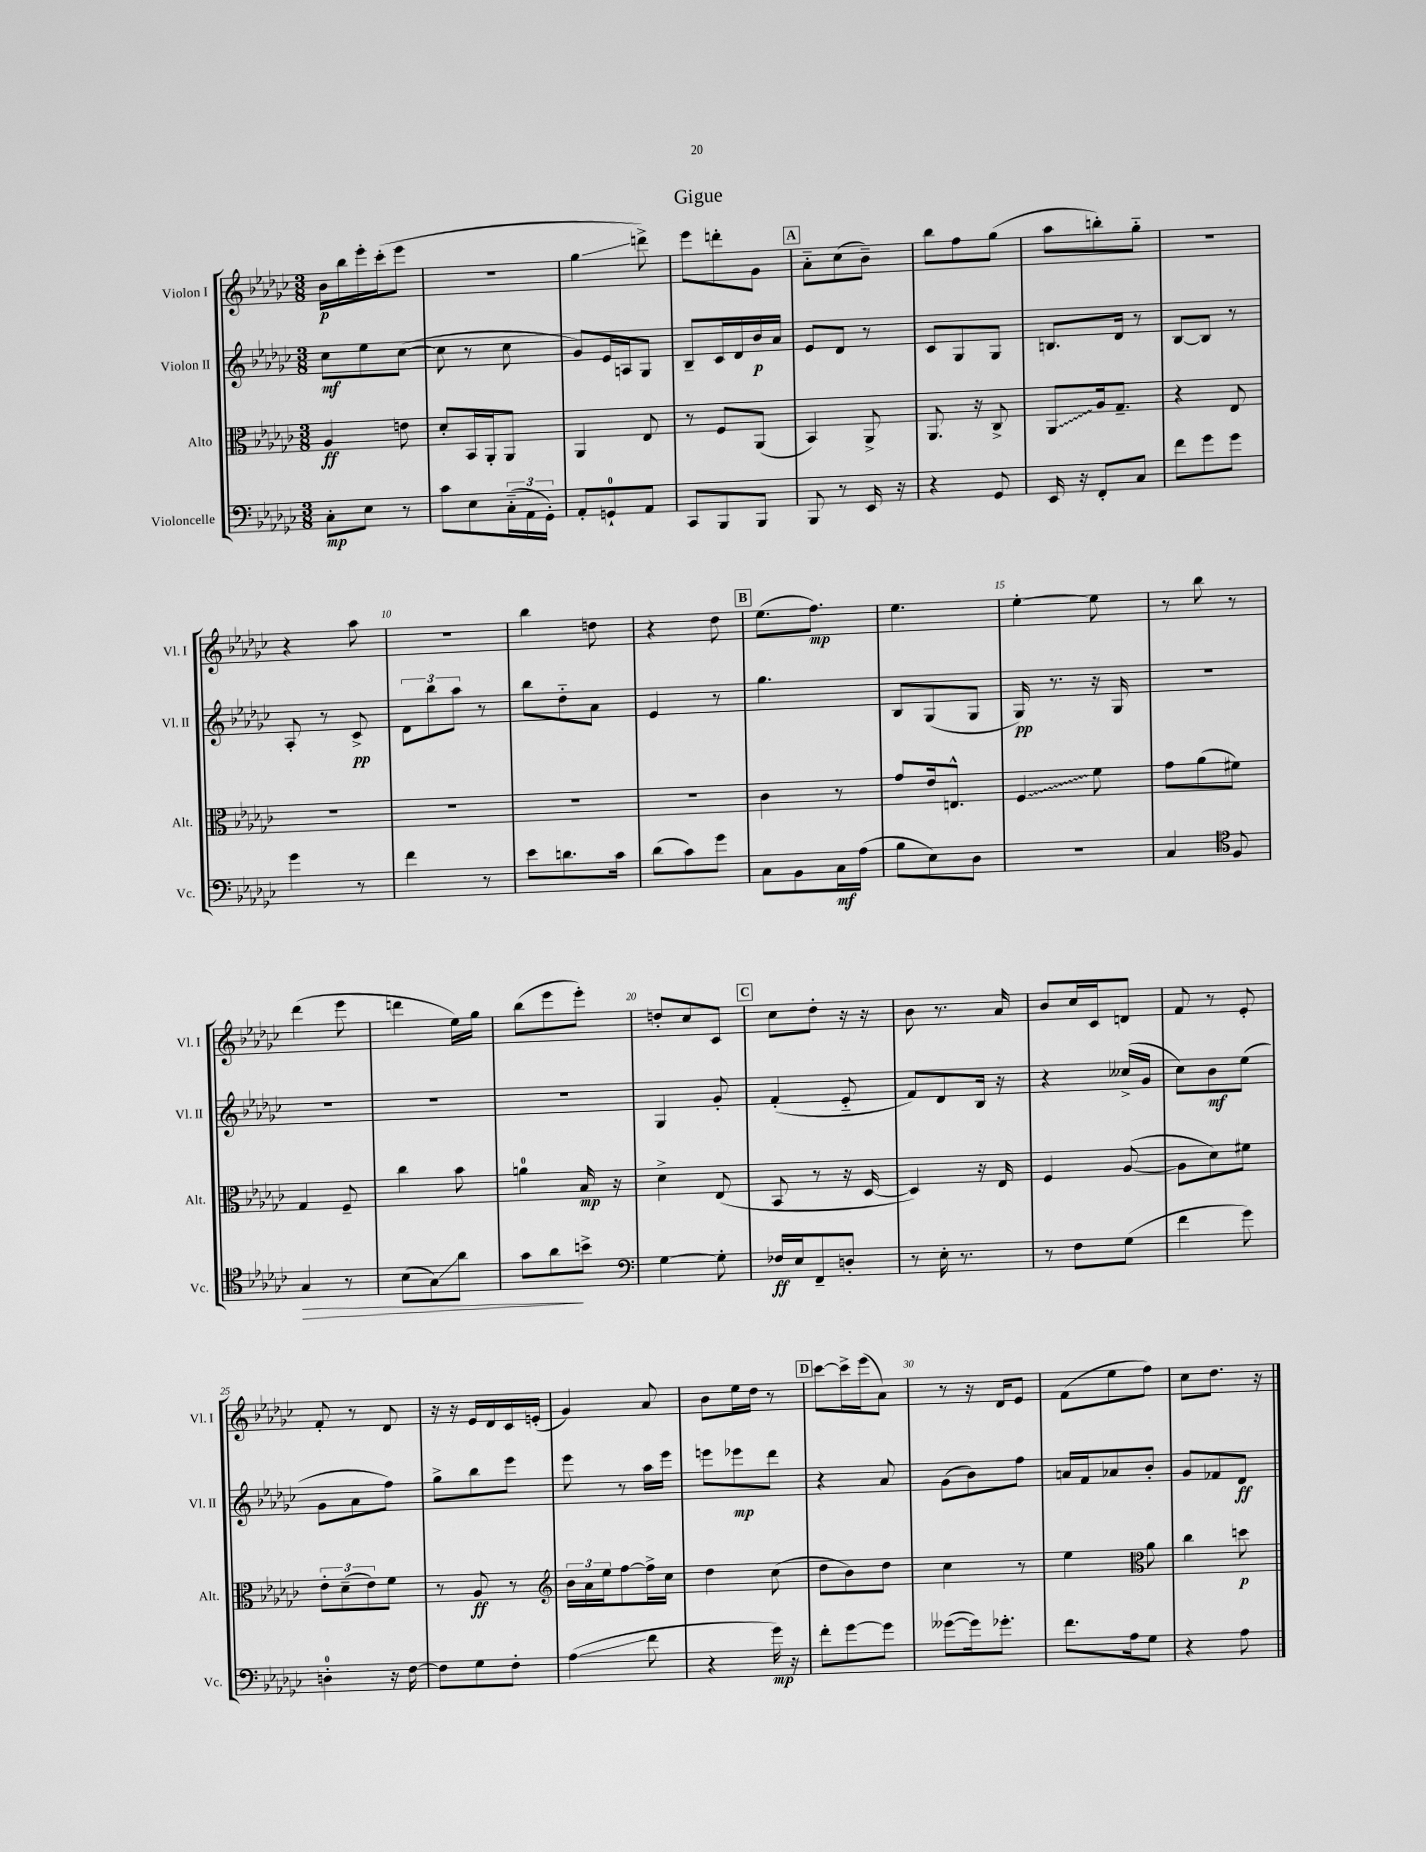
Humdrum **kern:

**kern	**kern	**kern	**kern
*staff4	*staff3	*staff2	*staff1
*clefF4	*clefC3	*clefG2	*clefG2
*k[b-e-a-d-g-c-]	*k[b-e-a-d-g-c-]	*k[b-e-a-d-g-c-]	*k[b-e-a-d-g-c-]
*M3/8	*M3/8	*M3/8	*M3/8
8C-'	4A-	8cc-	16b-
.	.	.	16bb-
8E-	.	8ee-	16eee-'
.	.	.	(16ccc-'
8r	8e	([8cc-	8eee-
=	=	=	=
8c-	8d-'	8cc-]	4.r
8E-	16BB-	8r	.
.	16AA-'	.	.
(24C-'~	8AA-	8cc-	.
24AA-	.	.	.
24GG-')	.	.	.
=	=	=	=
8AA-'	4AA-	8g-)	4gg-
8GG`	.	16e-	.
.	.	16A	.
8AA-	8E-	8G-	8ddd^)
=	=	=	=
8CC-	8r	8B-~	8eee-
8BBB-	8F	16c-	8ddd'
.	.	16d-	.
8BBB-	(8AA-	16b-	8g-
.	.	16a-	.
=	=	=	=
8BBB-	4BB-)	8e-	8a-'~
8r	.	8d-	(8cc-
16EE-	8AA-^	8r	8b-~)
16r	.	.	.
=	=	=	=
4r	8.AA-	8c-	8bb-
.	.	8G-	8ff
.	16r	.	.
8GG-	8C-^	8G-	(8gg-
=	=	=	=
16EE-	8AA-	8.B	8aa-
16r	.	.	.
8FF'	16A-	.	8bb')
.	8.G-~	16d-	.
8C-	.	8r	8gg-'~
=	=	=	=
8f	4r	[8B-	4.r
8g-	.	8B-]	.
8g-	8E-	8r	.
=	=	=	=
4g-	4.r	8A-'	4r
.	.	8r	.
8r	.	8c-^	8aa-
=	=	=	=
4f	4.r	12d-	4.r
.	.	12bb-	.
.	.	12aa-	.
8r	.	8r	.
=	=	=	=
8e-	4.r	8bb-	4bb-
8.d	.	8dd-'~	.
.	.	8a-	8dd
16c-	.	.	.
=	=	=	=
(8d-	4.r	4e-	4r
8c-)	.	.	.
8g-	.	8r	8dd-
=	=	=	=
8C-	4c-	4.gg-	(8.ee-
8BB-	.	.	.
.	.	.	8.ff)
16C-	8r	.	.
(16A-	.	.	.
=	=	=	=
8B-	8g-	8B-	4.ee-
8E-)	16e-	(8G-	.
.	8.E^^	.	.
8D-	.	8G-	.
=	=	=	=
4.r	4F	16G-)	[4ee-'
.	.	8.r	.
.	8f	16r	8ee-]
.	.	16G-	.
=	=	=	=
4C-	8g-	4.r	8r
.	(8a-	.	8bb-
*clefC4	*	*	*
8F	8f#)	.	8r
=	=	=	=
4G-	4G-	4.r	(4ddd-
8r	8F~	.	8eee-
=	=	=	=
(8B-	4cc-	4.r	4ddd
8G-)	.	.	.
8a-	8b-	.	16ee-)
.	.	.	16gg-
=	=	=	=
8g-	4a	4.r	(8bb-
8a-	.	.	8eee-
8b^	16B-	.	8eee-')
.	16r	.	.
=	=	=	=
*clefF4	*	*	*
[4G-	4d-^	4G-	8dd'
.	.	.	8cc-
8G-']	(8E-	8g-'	8c-
=	=	=	=
16F-	8BB-	(4f'	8cc-
16E-	.	.	.
8FF~	8r	.	8dd-'
8D'	16r	8e-'~	16r
.	[16D-	.	16r
=	=	=	=
8r	4D-])	8f)	8b-
16E-'	.	8d-	8.r
8.r	.	.	.
.	16r	16B-	.
.	16E-	16r	16a-
=	=	=	=
8r	4F	4r	8b-
8F	.	.	16cc-
.	.	.	16c-
(8G-	([8A-	(16cc--^	8d
.	.	16g-	.
=	=	=	=
4f	8A-]	8cc-)	8f
.	8d-)	8b-	8r
8g-)	8f#	(8ee-	8e-'
=	=	=	=
4D'	12e-'	8g-	8f'
.	(12d-~	.	.
.	.	8a-	8r
.	12e-)	.	.
16r	8f	8ff)	8d-
[16F	.	.	.
=	=	=	=
8F]	8r	8gg-^	16r
.	.	.	16r
8G-	8A-	8bb-	16e-
.	.	.	16d-
8F'	8r	8eee-	16c-
.	.	.	(16e'
=	=	=	=
*	*clefG2	*	*
(4A-	24b-	8eee-	4g-)
.	24a-	.	.
.	24ee-	.	.
.	[8ff	8r	.
8f	16ff^]	16aa-	8a-
.	16cc-	16eee-	.
=	=	=	=
4r	4dd-	8eee	8b-
.	.	8eee-	16ee-
.	.	.	16dd-
16g-)	(8cc-	8ddd-	8r
16r	.	.	.
=	=	=	=
8f'	8dd-	4r	[8ccc-
[8g-	8b-)	.	16ccc-^]
.	.	.	(16eee-
8g-]	8dd-	8a-	8a-)
=	=	=	=
([8g--	4cc-	(8g-	8r
16g--])	.	8b-)	16r
8.g-'	.	.	16d-
.	8r	8ff	8e-
=	=	=	=
8.f	4ee-	16a	(8f
.	.	16f	.
.	.	8a-	8ee-
16A-	.	.	.
*	*clefC3	*	*
8G-	8a-	8b-'	8ff)
=	=	=	=
4r	4cc-	8g-	8cc-
.	.	8f-	8.dd-
8A-	8dd	8d-	.
.	.	.	16r
==	==	==	==
*-	*-	*-	*-
